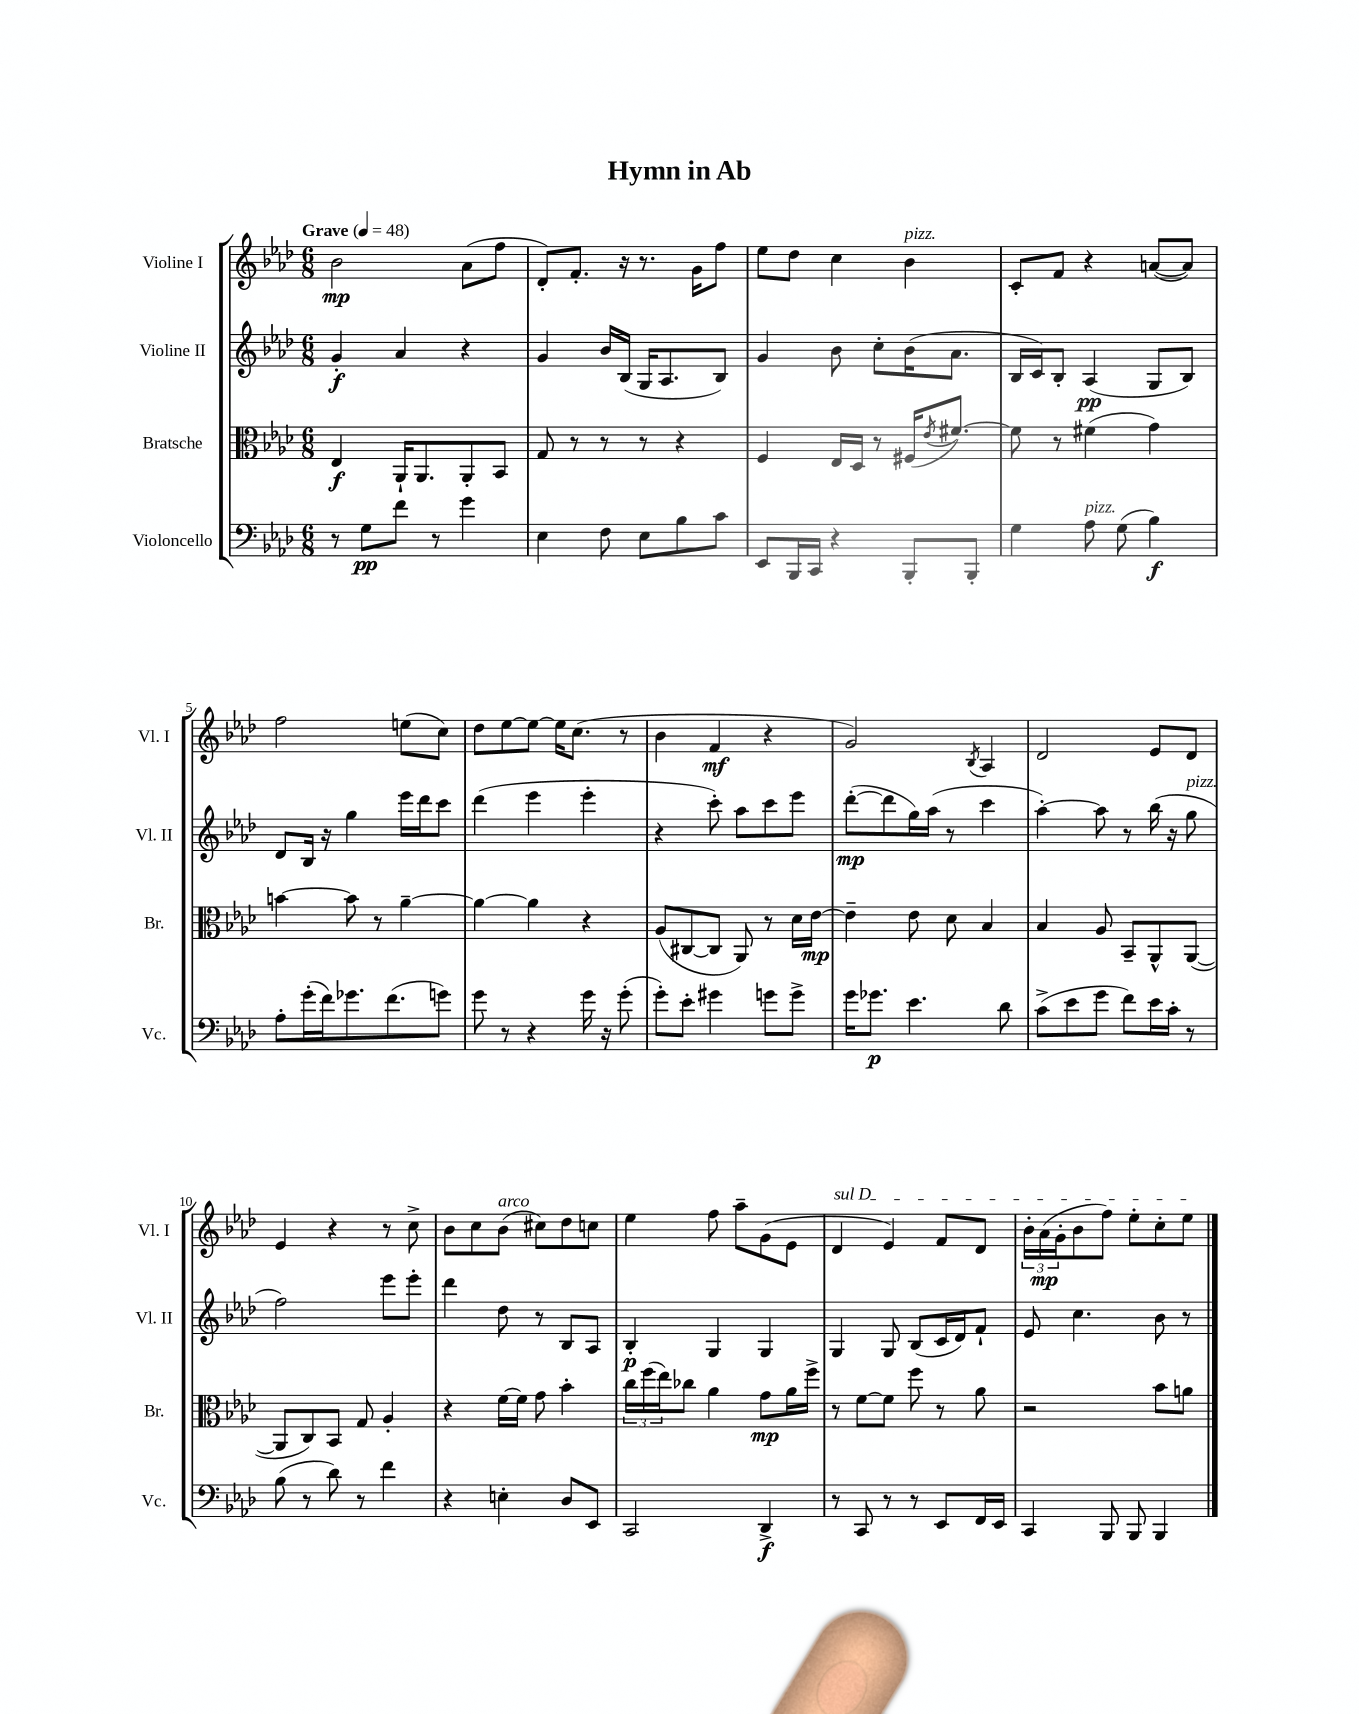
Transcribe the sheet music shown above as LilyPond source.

\header { title = "Hymn in Ab" }
<<
\new StaffGroup <<
\new Staff = "s0" \with { instrumentName = "Violine I" shortInstrumentName = "Vl. I" } {
    \clef treble \key aes \major \numericTimeSignature \time 6/8 \tempo "Grave" 4 = 48
    bes'2\mp aes'8( f''8 |
    des'8-.) f'8.-. r16 r8. g'16 f''8 |
    ees''8 des''8 c''4 bes'4^\markup { \italic "pizz." } |
    c'8-. f'8 r4 a'8~( a'8) |
    f''2 e''8( c''8) |
    des''8 ees''8~ ees''8~ ees''16 c''8.( r8 |
    bes'4 f'4\mf r4 |
    g'2) \acciaccatura { bes8 } aes4 |
    des'2 ees'8 des'8 |
    ees'4 r4 r8 c''8-> |
    bes'8 c''8 bes'8^\markup { \italic "arco" }( cis''8) des''8 c''8 |
    ees''4 f''8 aes''8-- g'8( ees'8 |
    \once \override TextSpanner.bound-details.left.text = \markup { \italic "sul D" } des'4\startTextSpan ees'4) f'8 des'8 |
    \tuplet 3/2 { bes'16-. aes'16\mp( g'16-. } bes'8 f''8) ees''8-. c''8-. ees''8\stopTextSpan \bar "|." |
}
\new Staff = "s1" \with { instrumentName = "Violine II" shortInstrumentName = "Vl. II" } {
    \clef treble \key aes \major \numericTimeSignature \time 6/8
    g'4-.\f aes'4 r4 |
    g'4 bes'16 bes16( g16 aes8. bes8) |
    g'4 bes'8 c''8-. bes'16( aes'8. |
    bes16 c'16) bes8-. aes4\pp( g8 bes8) |
    des'8 bes16 r16 g''4 ees'''16 des'''16 c'''8 |
    des'''4( ees'''4 ees'''4-. |
    r4 c'''8-.) aes''8 c'''8 ees'''8 |
    des'''8~-.\mp( des'''8 g''16) aes''16( r8 c'''4 |
    aes''4~-.) aes''8 r8 bes''16( r16 g''8^\markup { \italic "pizz." } |
    f''2) ees'''8 ees'''8-. |
    des'''4 des''8 r8 bes8 aes8 |
    bes4-.\p g4 g4 |
    g4 g8 bes8( c'16 des'16) f'8-! |
    ees'8 c''4. bes'8 r8 \bar "|." |
}
\new Staff = "s2" \with { instrumentName = "Bratsche" shortInstrumentName = "Br." } {
    \clef alto \key aes \major \numericTimeSignature \time 6/8
    ees4\f aes,16-! aes,8. aes,8-. bes,8 |
    g8 r8 r8 r8 r4 |
    f4 ees16 des16 r8 fis16( \acciaccatura { ees'8 } fis'8.~) |
    fis'8 r8 fis'4( g'4) |
    b'4~ b'8 r8 aes'4~-- |
    aes'4~ aes'4 r4 |
    aes8( cis8~ cis8 aes,8) r8 des'16 ees'16~\mp |
    ees'4-- ees'8 des'8 bes4 |
    bes4 aes8 bes,8-- aes,8-^ aes,8~( |
    aes,8 c8) bes,8 g8 aes4-. |
    r4 f'16~ f'16 g'8 bes'4-. |
    \tuplet 3/2 { c''16 f''16( ees''16) } ces''8 aes'4 g'8\mp aes'16 f''16-> |
    r8 f'8~ f'8 f''8 r8 aes'8 |
    r2 bes'8 a'8 \bar "|." |
}
\new Staff = "s3" \with { instrumentName = "Violoncello" shortInstrumentName = "Vc." } {
    \clef bass \key aes \major \numericTimeSignature \time 6/8
    r8 g8\pp f'8 r8 g'4 |
    ees4 f8 ees8 bes8 c'8 |
    ees,8 bes,,16 c,16 r4 bes,,8-. bes,,8-. |
    g4 aes8^\markup { \italic "pizz." } g8( bes4\f) |
    aes8-. g'16-.( f'16) ges'8. f'8.( g'8) |
    g'8 r8 r4 g'16 r16 g'8-.( |
    g'8-.) ees'8-. gis'4 g'8 g'8-> |
    g'16 ges'8.\p ees'4. des'8 |
    c'8->( ees'8 g'8 f'8) ees'16 c'16-. r8 |
    bes8( r8 des'8) r8 f'4 |
    r4 e4-. des8 ees,8 |
    c,2 des,4->\f |
    r8 c,8 r8 r8 ees,8 f,16 ees,16 |
    c,4 bes,,8 bes,,8 bes,,4 \bar "|." |
}
>>
>>
